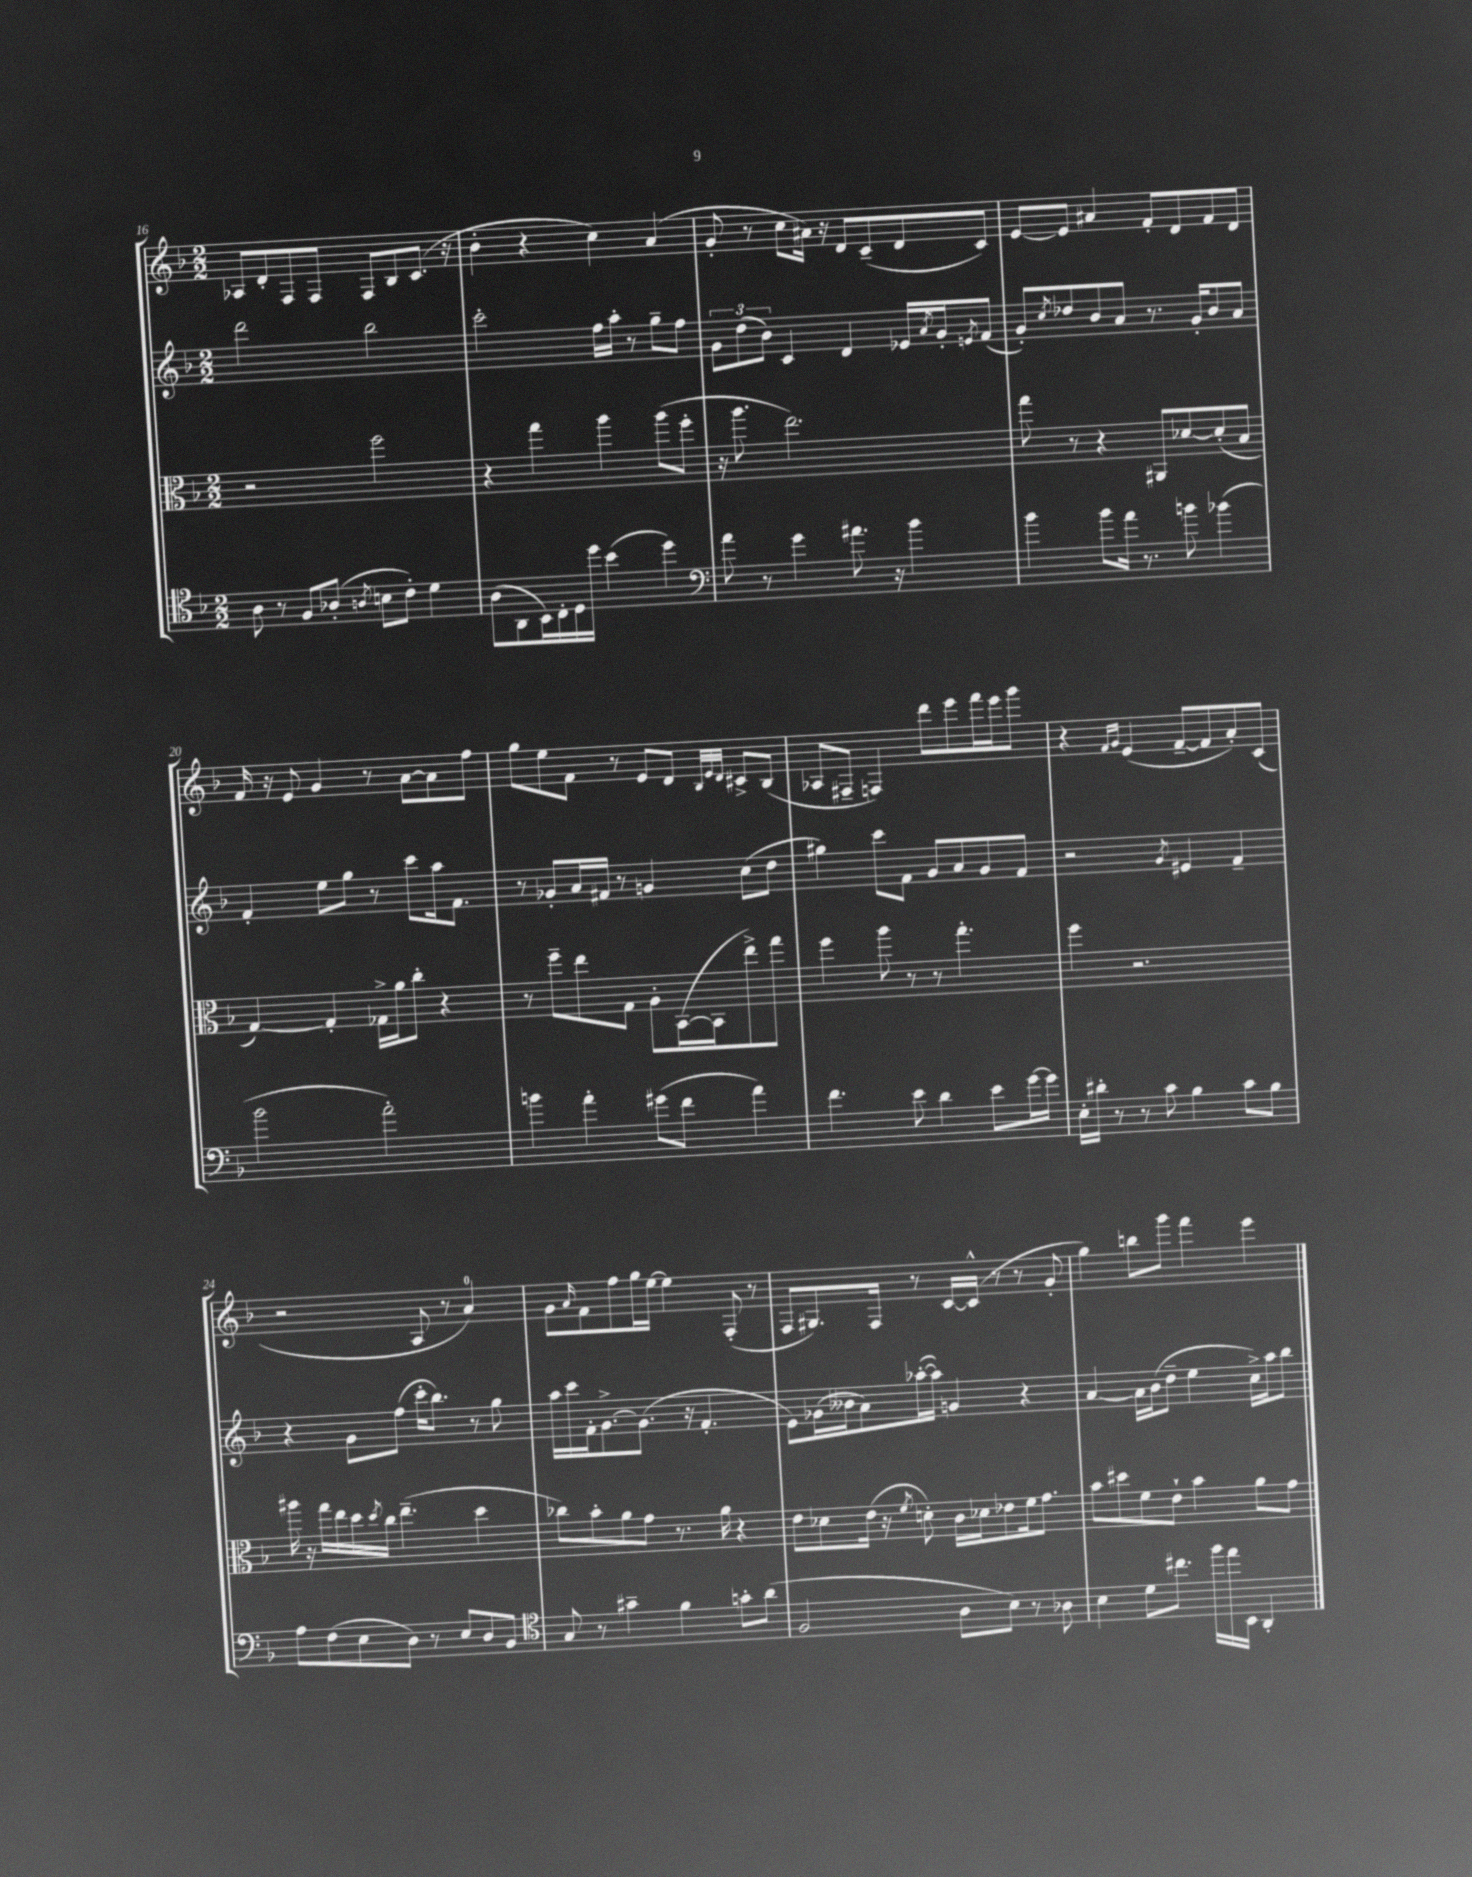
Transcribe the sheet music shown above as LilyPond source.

<<
\new StaffGroup <<
\new Staff = "s0" {
    \clef treble \key f \major \numericTimeSignature \time 2/2
    aes8 d'8-. f8 f8 f8 bes8 c'8.( r16 |
    bes'4-. r4 c''4) a'4( |
    g'8-. r8 c''8 ais'16) r16 d'8 c'8--( d'8 c'8) |
    e'8~ e'8 ais'4 f'8-. d'8 f'8 d'8 |
    f'16 r16 e'8 g'4 r8 a'8~ a'8 f''8 |
    g''8 e''8 f'8 r8 e'8 d'8 \grace { bes32 e'32 d'32 } cis'8-> bes8( |
    aes8 fis8-- f4) d'''8 e'''8 f'''16 e'''16 g'''8 |
    r4 \grace { f'16 g'16 } e'4( f'8~-- f'8 a'8-.) c'8( |
    r2 a8 r8 a'4-0) |
    g'8 \grace { a'16 } f'8 f''8 g''16 e''16~ e''4 f8-.( r8 |
    f8 gis8.) f16 r8 c'16~ c'16-^( r8 r8 g'8-. |
    g''4) b''8 g'''8 f'''4 e'''4 \bar "|." |
}
\new Staff = "s1" {
    \clef treble \key f \major \numericTimeSignature \time 2/2
    d'''2 bes''2 |
    c'''2-. f''16 a''16-. r8 g''8-- f''8 |
    \tuplet 3/2 { g'8 d''8( bes'8) } c'4 d'4 ees'16 \acciaccatura { a'8 } g'16-. \acciaccatura { e'8 } f'8( |
    g'8-.) \acciaccatura { c''8 } des''8 bes'8 a'8 r8. g'16-. bes'8 a'8 |
    f'4-. e''8 g''8 r8 c'''8 a''16 f'8. |
    r8 ges'8-. a'16 fis'16 r8 g'4 c''8( d''8 |
    gis''4) c'''8 f'8 g'8 a'8 g'8 f'8 |
    r2 \acciaccatura { g'8 } eis'4 f'4-- |
    r4 g'8 f''8( c'''16-. bes''8.) r8 g''8 |
    a''16 c'''16 f'16-. g'8.~-> g'8.( r16 f'4.-. |
    e'8) ges'16( beses'16 a'8) aes''16~-.( aes''16) g'4 r4 |
    a'4~ a'16 bes'16( d''8-- e''4 c''16->) a''16 bes''8 \bar "|." |
}
\new Staff = "s2" {
    \clef alto \key f \major \numericTimeSignature \time 2/2
    r2 f''2 |
    r4 g''4 a''4 a''8( f''8-. |
    r16 a''8. e''2.) |
    g''8 r8 r4 ais,8 des'8~ des'8-.( bes8 |
    g4~) g4-. ges16-> a'16 c''8-. r4 |
    r8 f''8-- e''8 g8 a8-. bes,16~( bes,16 e''8->) g''8 |
    f''4 a''8 r8 r8 g''4.-. |
    f''4 r2. |
    ais''16 r16 g''16 e''16 d''16 \acciaccatura { d''8 } c''16 e''4.--( d''4 |
    ces''8) bes'8-. a'8 g'8 r8. a'16 r4 |
    e'8 des'8 e'16( r16 \acciaccatura { f'8 } d'8-.) c'16 des'16 ees'8 f'16 g'8. |
    bes'8 dis''8 f'8 e'8-! bes'4 a'8 g'8 \bar "|." |
}
\new Staff = "s3" {
    \clef tenor \key f \major \numericTimeSignature \time 2/2
    a8 r8 f8 aes8-.( \acciaccatura { a8 } b8 c'8-.) d'4 |
    a8( a,8 bes,16) c16-. d16 d''16 bes'4( d''4) |
    \clef bass a'8 r8 g'4 ais'8. r16 bes'4 |
    bes'4 bes'8 a'16 r8. b'8 bes'4( |
    bes'2 a'2-.) |
    b'4 a'4-. gis'8( f'8 a'4) |
    f'4. e'8 d'4 e'8 g'16~ g'16 |
    e16-. dis'16-. r8 r8 c'8 bes4 c'8 bes8 |
    a8 f8( e8 d8) r8 e8 d8 bes,8 |
    \clef tenor g8 r8 gis'4-- f'4 g'8-. a'8( |
    f2 a8 bes8) r8 aes8 |
    bes4 d'8 cis''8. f''16 e''16 bes,16 a,4-. \bar "|." |
}
>>
>>
\layout { \context { \Score currentBarNumber = #16 } }
